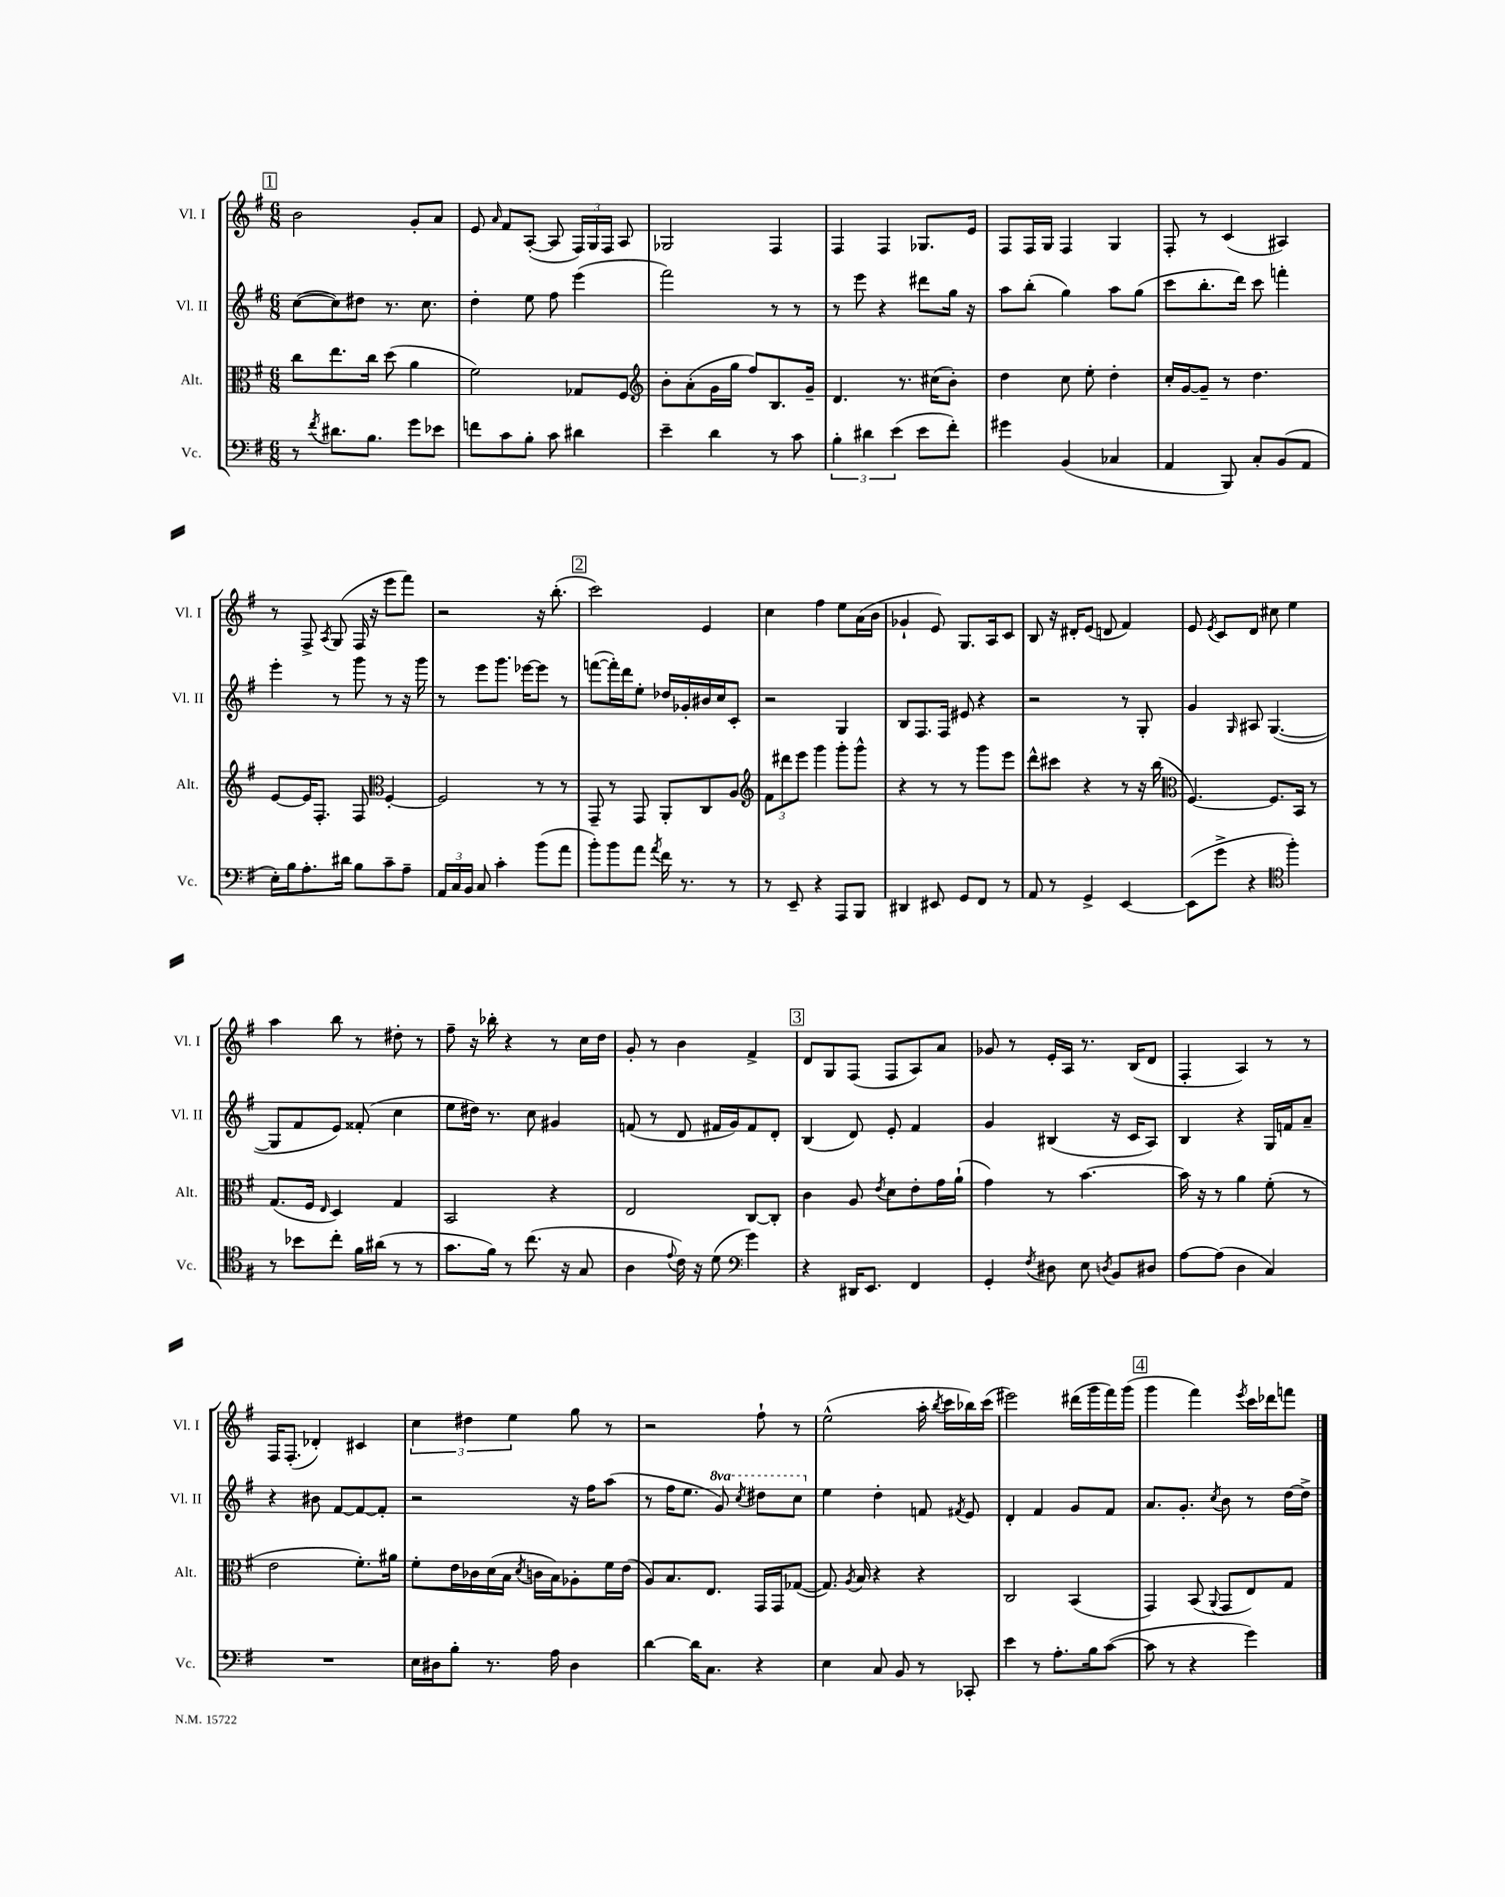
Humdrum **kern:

**kern	**kern	**kern	**kern
*staff4	*staff3	*staff2	*staff1
*clefF4	*clefC3	*clefG2	*clefG2
*k[f#]	*k[f#]	*k[f#]	*k[f#]
*M6/8	*M6/8	*M6/8	*M6/8
8r	8cc\L	([8cc\L	2b\
8qf#/	.	.	.
8.d#\L	8.ee\	8cc\])	.
.	.	8dd#\J	.
8.B\J	16cc\Jk	.	.
.	(8dd\	8.r	.
8g\L	4a\	.	8g'/L
.	.	8.cc\	.
8e-\J	.	.	8a/J
=	=	=	=
8f\L	2f#\)	4dd'\	8e/
.	.	.	16qqa/
8c\	.	.	8f#/L
8B'\J	.	8ee\	([8A'/J
8c\	.	8ff#\	8A/]
4d#\	8G-/L	(4eee\	24F#/LL)
.	.	.	24G/
.	.	.	24F#/JJ
.	8F#/J	.	8A/
=	=	=	=
*	*clefG2	*	*
4e~\	8b'\L	2fff#\)	2G-/
.	(8a'\	.	.
4d\	16g\L	.	.
.	16gg\JJ	.	.
.	8ff#/L)	.	.
8r	8.B/	8r	4F#/
8c\	.	8r	.
.	16g~/Jk	.	.
=	=	=	=
6B'\	4.d/	8r	4F#/
.	.	8eee\	.
6d#\	.	.	.
.	.	4r	4F#/
(6e\	.	.	.
.	8.r	.	.
8e\L	.	8ddd#\L	8.G-/L
.	(16cc#\LK	.	.
8f#'\J)	8b'\J)	16gg\Jk	.
.	.	16r	16e/Jk
=	=	=	=
4g#\	4dd\	8aa\L	8F#/L
.	.	(8bb'\J	16F#/L
.	.	.	16G/JJ
(4BB/	8cc\	4gg\)	4F#/
.	8ee'\	.	.
4C-/	4dd'\	8aa\L	4G/
.	.	(8gg\J	.
=	=	=	=
4AA/	16cc'/LL	8ccc\L	8F#'/
.	[16g/J	.	.
.	8g~/]J	8.bb'\	8r
8BBB/)	8r	.	(4c/
.	.	16ddd\Jk)	.
8C'/L	4.dd\	8ccc\	.
(8BB/	.	4fff'\	4A#/)
8AA/J	.	.	.
=	=	=	=
16E'\LL)	[8e/L	4eee'\	8r
16B\J	.	.	.
8.A'\	16e/]K	.	8F#^/
.	8.F#'/J	.	.
.	.	.	8qA/
.	.	8r	(8G/
16d#\Jk	.	.	.
8B\L	8F#/	8ggg\	16F#/
.	.	.	16r
*	*clefC3	*	*
8c~\	[4F#'/	8r	8eee\L
8A~\J	.	16r	8fff#\J)
.	.	16ggg\	.
=	=	=	=
24AA/LL	2F#/]	8r	2r
24C/	.	.	.
24BB/JJ	.	.	.
8C/	.	8eee\L	.
4c'\	.	8.ggg\J	.
.	.	[16eee-\LK	.
(8b\L	8r	8eee-\]J	16r
.	.	.	(8.bb'\
8a\J	8r	8r	.
=	=	=	=
8b'\L)	8GG~/	([8fff\L	2ccc\)
8b\	8r	16fff'\]L)	.
.	.	16ddd\J	.
8a\J	8GG/	8ee'\J	.
8qa/	.	.	.
16f#\	8AA'/L	16dd-/LL	.
8.r	.	16g-'/	.
.	8C/	16b#/	4e/
.	.	16cc/J	.
8r	8A/J	8c'/J	.
=	=	=	=
*	*clefG2	*	*
8r	12f#\L	2r	4cc\
.	12ddd#\	.	.
8EE~/	.	.	.
.	12eee\J	.	.
4r	4ggg\	.	4ff#\
8AAA/L	8ggg'\L	4G/	8ee\L
8BBB/J	8ggg^^\J	.	(16a\L
.	.	.	16b\JJ
=	=	=	=
4DD#/	4r	8B/L	4g-`/
.	.	8.F#/	.
8EE#/	8r	.	8e/)
.	.	16F#/Jk	.
8GG/L	8r	8e#/	8.G/L
8FF#/J	8ggg\L	4r	.
.	.	.	16A/k
8r	8eee\J	.	8c/J
=	=	=	=
8AA/	8ddd^^\L	2r	8B/
8r	8ccc#\J	.	16r
.	.	.	16d#'/LK
4GG^/	4r	.	(8e/J
.	.	.	8d/
[4EE/	8r	8r	4f#/)
.	16r	8G'/	.
.	(16bb\	.	.
=	=	=	=
*	*clefC3	*	*
(8EE\]L	[4.F#/)	4g/	8e/
.	.	.	8qe/
8g^\J	.	.	8c/L
.	.	16qqG/	.
4r	.	8A#/	8d/J
.	8.F#/]L	([4.G/	8cc#\
*clefC4	*	*	*
4ff#'\)	.	.	4ee\
.	16BB/Jk	.	.
.	8r	.	.
=	=	=	=
8r	(8.G/L	8G/]L	4aa\
8b-\L	.	8f#/	.
.	16F#/Jk	.	.
.	16qqE/	.	.
8cc'\J	4D/)	8e/J)	8bb\
16f#\LL	.	(8f##'/	8r
(16a#\JJ	.	.	.
8r	4G/	4cc\	8dd#'\
8r	.	.	8r
=	=	=	=
8.g\L	2BB/	8ee\L	8ff#~\
.	.	16dd#\Jk)	16r
16f#\Jk)	.	8.r	16bb-'\
8r	.	.	4r
(8.cc\	.	8cc\	.
.	4r	4g#/	8r
16r	.	.	.
8G/	.	.	16cc\LL
.	.	.	16dd\JJ
=	=	=	=
4A\	2E/	(8f/	8g'/
.	.	8r	8r
8qqe/	.	.	.
16c\)	.	8d/	4b\
16r	.	.	.
(8d\	.	16f#/LL	.
.	.	16g/J)	.
*clefF4	*	*	*
4g\)	[8C/L	8f#/	4f#^/
.	8C'/]J	8d'/J	.
=	=	=	=
4r	4c\	(4B/	8d/L
.	.	.	8G/
16DD#/LK	8A/	8d/)	(8F#/J
8.EE/J	.	.	.
.	8qe/	.	.
.	8d\L	8e'/	8F#/L
4FF#/	8e'\	4f#/	8A/)
.	16g\L	.	8a/J
.	(16a`\JJ	.	.
=	=	=	=
4GG'/	4g\)	4g/	8g-/
.	.	.	8r
8qF#/	.	.	.
8D#\	8r	(4B#/	16e'/LL
.	.	.	16A/JJ
8E\	[4.b\	.	8.r
8qD/	.	.	.
8BB/L	.	16r	.
.	.	16c/LK	(16B/LK
8D#/J	.	8A/J)	8d/J
=	=	=	=
[8A\L	16b\]	4B/	4F#'/
.	16r	.	.
(8A\]J	8r	.	.
4D\	4a\	4r	4A/)
4C/)	(8f#'\	16G/LL	8r
.	.	16f/J	.
.	8r	8a~/J	8r
=	=	=	=
2.r	2e\	4r	16F#/LK
.	.	.	(8.F#'/J
.	.	8b#\	4d-'/)
.	.	[8f#/L	.
.	8.f#'\L)	8f#/_	4c#/
.	.	8f#'/]J	.
.	16a#\Jk	.	.
=	=	=	=
16E\LL	8f#'\L	2r	6cc\
16D#\J	.	.	.
8B'\J	16e\L	.	.
.	.	.	6dd#\
.	16c-\	.	.
8.r	(16d\	.	.
.	16B\JJ	.	.
.	.	.	6ee\
.	8qd/	.	.
.	16c\LL	.	.
16A\	16B\J)	.	.
4D#\	8A-'\	16r	8gg\
.	.	16ff#\LK	.
.	16f#\L	(8aa\J	8r
.	(16e\JJ	.	.
=	=	=	=
[4d\	8A/L)	8r	2r
.	8.B/	16ff#\LK	.
.	.	8.ee\J	.
16d\]LK	.	.	.
8.C\J	8.E/J	.	.
.	.	8gg/)	.
.	.	8qccc/	.
4r	16GG/LL	8ddd#\L	8ff#`\
.	16GG/J	.	.
.	([8G-/J	8ccc\J	8r
=	=	=	=
4E\	8.G-/])	4ee\	(2ee^^\
.	8qA/	.	.
.	16B/	.	.
8C/	4r	4dd'\	.
8BB/	.	.	.
8r	4r	8f/	16aa'\
.	.	.	8qbb/
.	.	.	16ccc\LL
.	.	8qf#/	.
8CC-'/	.	8e/	16bb-\)
.	.	.	(16ccc\JJ
=	=	=	=
4e\	2C/	4d'/	2eee#\)
8r	.	4f#/	.
8.A'\L	.	.	.
.	(4BB/	8g/L	(16ddd#\LL
16B\k	.	.	16ggg\
([8c\J	.	8f#/J	16fff#\)
.	.	.	(16ggg\JJ
=	=	=	=
8c\]	4GG/)	8.a/L	4ggg\
8r	.	.	.
.	.	8.g'/J	.
4r	(8BB/	.	4fff#\)
.	8qqAA/	8qcc/	.
.	8GG/L	8b\	.
.	.	.	8qeee/
4g\)	8E/)	8r	16ccc\LL
.	.	.	16ddd-\J
.	8G/J	[16dd\LL	8fff\J
.	.	16dd^\]JJ	.
==	==	==	==
*-	*-	*-	*-
